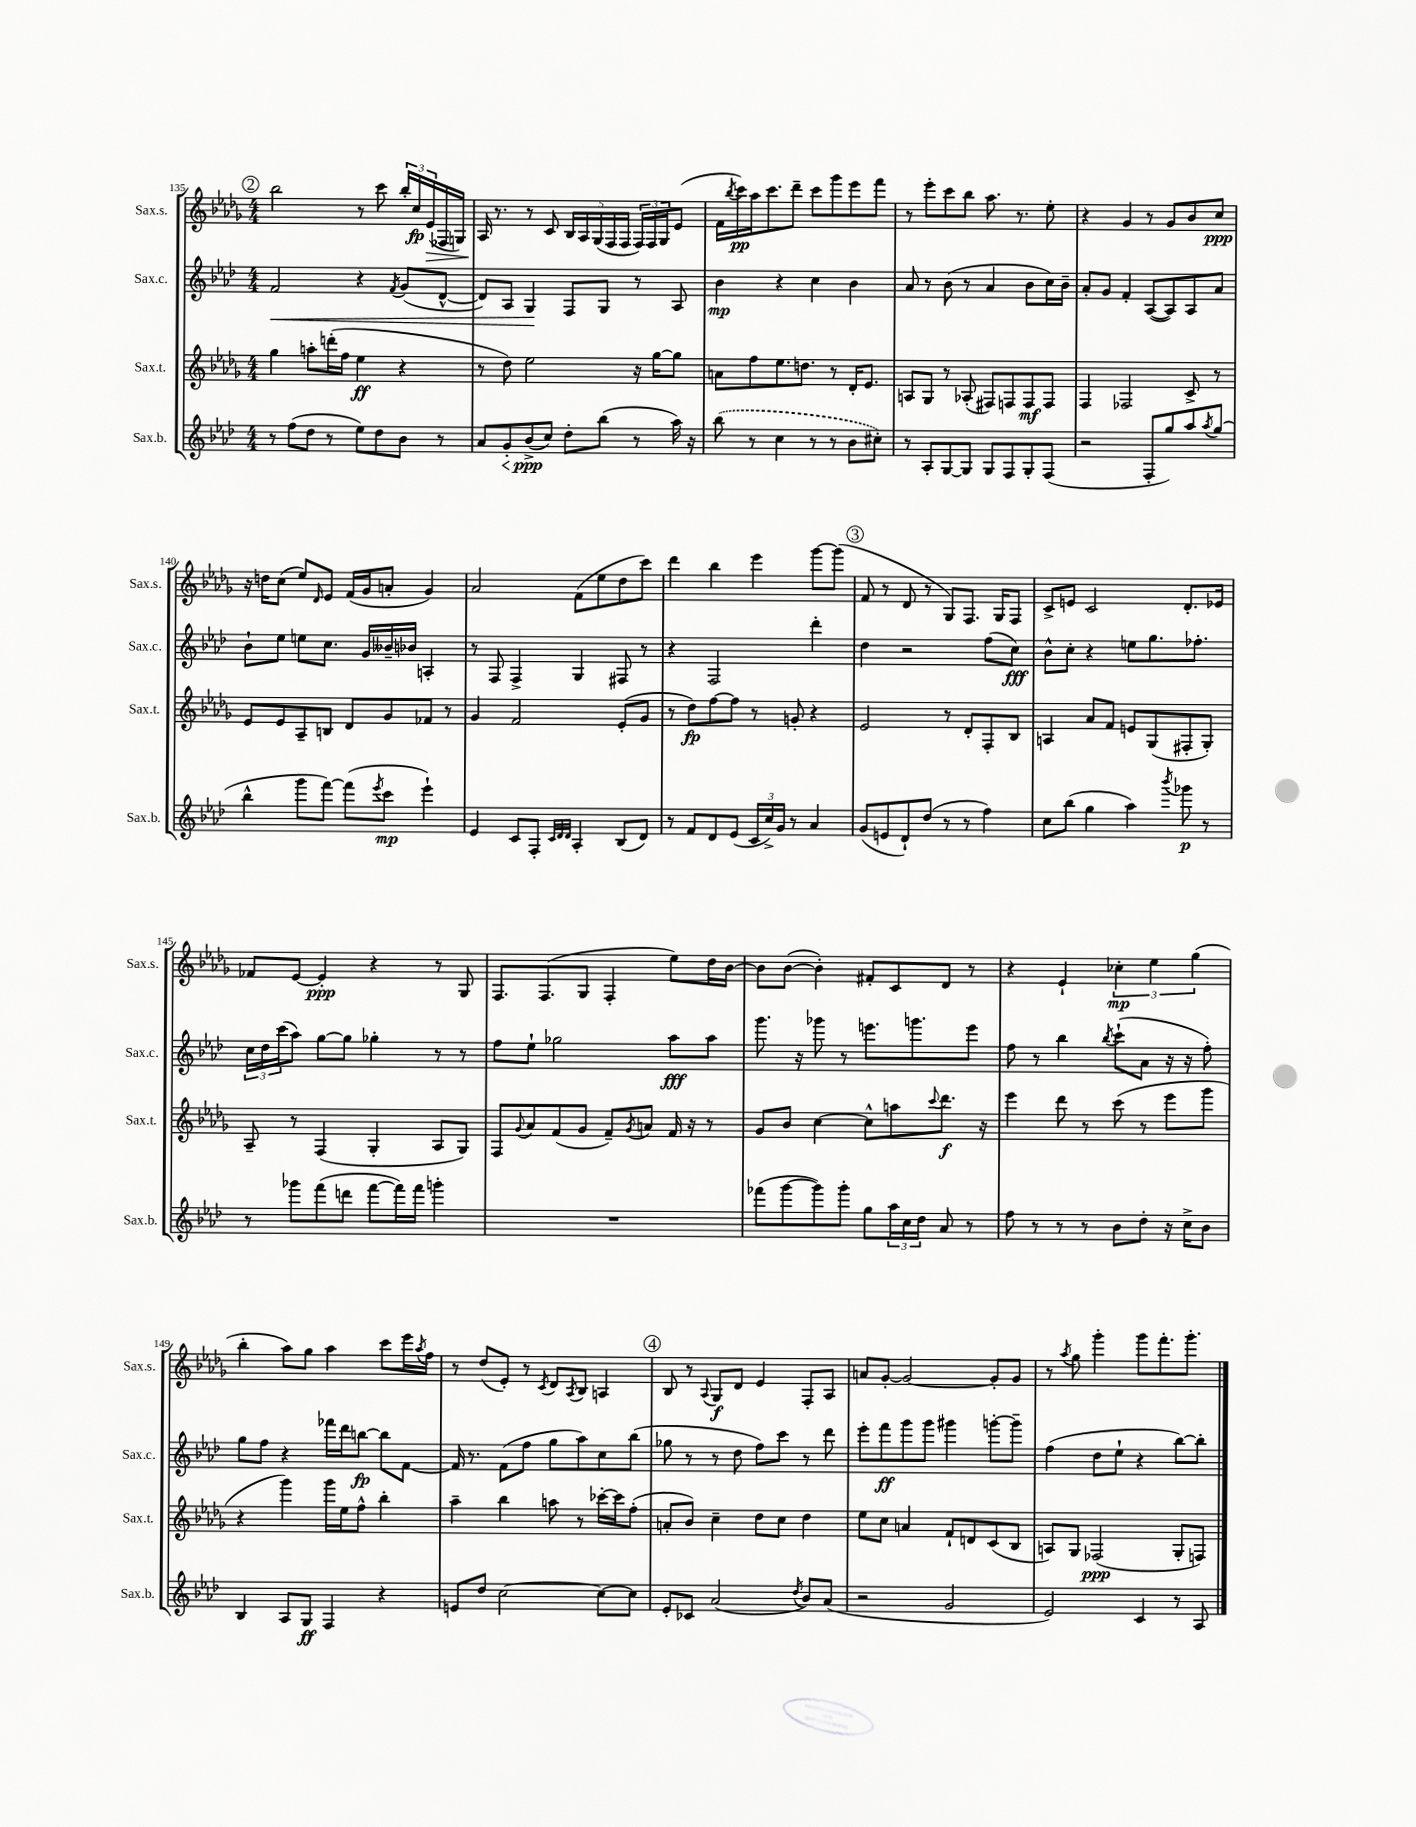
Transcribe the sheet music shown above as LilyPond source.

<<
\new StaffGroup <<
\new Staff = "s0" \with { instrumentName = "Sax.s." shortInstrumentName = "Sax.s." } {
    \clef treble \key des \major \numericTimeSignature \time 4/4
    \mark \markup { \circle "2" } bes''2 r8 c'''8 \tuplet 3/2 { bes''16-. c''16\fp ees'16\>( } fes16 g16) |
    aes16\! r8. r8 c'8 \tuplet 5/4 { bes16 aes16 ges16( f16 f16 } \tuplet 3/2 { f16) f16 ges16 } ees'8( |
    f'16 \acciaccatura { bes''8 } c'''16\pp) aes''16 c'''8. des'''8-- c'''8 ges'''8 ees'''8 f'''8 |
    r8 ees'''8-. c'''8 bes''8 aes''8. r8. ees''8-. |
    r4 ges'4 r8 ges'8 bes'8 c''8\ppp |
    r16 d''16 c''8( ees''8) \grace { des'16 } ees'8 f'16( ges'16 a'8-. ges'4) |
    aes'2 f'8( ees''8 des''8 c'''8) |
    des'''4 bes''4 ees'''4 ges'''8~ ges'''8( |
    \mark \markup { \circle "3" } f'8 r8 des'8 r8 ges8) f8. ges16 f8 |
    c'8-> e'8 c'2 des'8.-. ees'16 |
    fes'8 ees'8~ ees'4-.\ppp r4 r8 ges8 |
    f8. f8.( ges8 f4-. ees''8) des''16 bes'16~ |
    bes'8 bes'8~( bes'4-.) fis'8-. c'8 des'8 r8 |
    r4 ees'4-! \tuplet 3/2 { ces''4-.\mp ees''4 ges''4( } |
    bes''4-. aes''8) ges''8 aes''4 c'''8 ees'''16 \acciaccatura { aes''8 } f''16 |
    r8 des''8( ees'8-.) r8 \acciaccatura { c'8 } des'8 \acciaccatura { aes8 } bes8 a4 |
    \mark \markup { \circle "4" } bes8 r8 \appoggiatura { aes8 } ges8\f des'8 ees'4 f8-. aes8 |
    a'8 ges'8~-. ges'2~ ges'8-. ges'8 |
    r8 \acciaccatura { aes''8 } ges''8 ges'''4-. ges'''8 f'''8.-. ges'''8.-. \bar "|." |
}
\new Staff = "s1" \with { instrumentName = "Sax.c." shortInstrumentName = "Sax.c." } {
    \clef treble \key aes \major \numericTimeSignature \time 4/4
    \mark \markup { \circle "2" } f'2\< r4 \acciaccatura { f'8 } g'8( des'8~-^ |
    des'8) aes8 g4\! f8 g8 r8 aes8 |
    bes'4\mp r4 c''4 bes'4 |
    aes'8 r8 bes'8( r8 aes'4 bes'8 c''16) bes'16-- |
    aes'8-. g'8 f'4-. aes8~( aes8) aes8 aes'8 |
    bes'8-! ees''8 e''8 c''8. g'16 beses'16-- bes'16 a4-. |
    r8 f8 f4-> g4 fis8 r8 |
    r4 f2 des'''4-. |
    \mark \markup { \circle "3" } des''4 r2 f''8( c''8\fff) |
    bes'8-^ c''8-. r4 e''8 g''8. fes''8.-. |
    \tuplet 3/2 { c''16 des''16 c'''16( } aes''8) g''8~ g''8 ges''4-. r8 r8 |
    f''8 ees''8-! ges''2 aes''8\fff aes''8 |
    g'''8. r16 ges'''8 r8 e'''8. g'''8. e'''8 |
    f''8 r8 bes''4 \acciaccatura { bes''8 } c'''8-!( aes'8 r16 r16 f''8-.) |
    g''8 f''8 r4 fes'''16 des'''16 b''8~\fp b''8 f'8~ |
    f'16 r8. f'8( f''8 g''8 aes''8) c''8 bes''8( |
    \mark \markup { \circle "4" } ges''8 r8 r8 des''8 f''8) c'''8 r8 des'''8 |
    ees'''8-. f'''8\ff g'''8 g'''8 gis'''4 g'''8~-. g'''8-- |
    f''4( des''8 ees''8-! r4 bes''8~) bes''8-. \bar "|." |
}
\new Staff = "s2" \with { instrumentName = "Sax.t." shortInstrumentName = "Sax.t." } {
    \clef treble \key des \major \numericTimeSignature \time 4/4
    \mark \markup { \circle "2" } ges''4 a''8-. d'''16-.( f''16 ees''4\ff r4 |
    r8 des''8) ees''2 r16 ges''16~ ges''8 |
    a'8 f''8 ees''8. d''8. r8 des'16-. ees'8. |
    a8 ges8 r8 aes8-.( fis8) f8 f8\mf f8 |
    f4 fes2 c'8-> r8 |
    ees'8 ees'8 aes8-- b8 des'8 ges'8 fes'8 r8 |
    ges'4 f'2 ees'8-.( ges'8 |
    r8 des''8\fp) f''8~ f''8 r8 g'8-. r4 |
    \mark \markup { \circle "3" } ees'2 r8 des'8-. f8-. bes8 |
    a4 aes'8 f'8 e'8 ges8( fis8-. ges8-.) |
    aes8-- r8 f4( ges4-. aes8 ges8) |
    f8 \appoggiatura { ges'8 } aes'8 f'8( ges'8 f'8--) \acciaccatura { ges'8 } a'8 f'16 r16 r8 |
    ges'8 bes'8 c''4~ c''8-^ a''8 \appoggiatura { c'''8 } des'''8.\f r16 |
    ees'''4 des'''8 r8 c'''8( r8 ees'''8 ges'''8 |
    r4 ges'''4) ges'''16 ees''16 f''8-^ bes''4-. |
    aes''4-- bes''4 a''8 r8 ces'''16~-. ces'''16 f''8-.( |
    \mark \markup { \circle "4" } a'8-. bes'8) c''4-- des''8 c''8 des''4 |
    ees''8 c''8 a'4 f'8-! d'8 c'8( bes8 |
    a8) ges8 fes2\ppp( ges8-. f8) \bar "|." |
}
\new Staff = "s3" \with { instrumentName = "Sax.b." shortInstrumentName = "Sax.b." } {
    \clef treble \key aes \major \numericTimeSignature \time 4/4
    \mark \markup { \circle "2" } r8 f''8( des''8 r8 ees''8) des''8 bes'8 r8 |
    aes'8 g'8-.\< bes'8->\ppp\!( c''8) des''8-. bes''8( r8 aes''16) r16 |
    \once \slurDashed bes''8( r8 c''4 r8 r8 bes'8 cis''8-.) |
    r8 aes8-. g8~ g8 g8 f8 g8-. f8( |
    r2 f8-. g''8) aes''8 \acciaccatura { aes''8 } g''8( |
    bes''4-^ g'''8 f'''8~) f'''8( \acciaccatura { ees'''8 } c'''8\mp ees'''4-!) |
    ees'4 c'8 f8-. \grace { c'32 des'32 des'32 } aes4-. bes8( des'8) |
    r8 f'8 des'8 ees'8( \tuplet 3/2 { c'16 c''16->) g'16 } r8 aes'4 |
    \mark \markup { \circle "3" } g'8( e'8 des'8-!) des''8( r8 r8 f''4) |
    c''8 bes''8( g''4 aes''4) \acciaccatura { bes'''8 } ges'''8\p r8 |
    r8 ges'''8 f'''8( d'''8 f'''8~ f'''16) f'''16 g'''4-. |
    R1 |
    fes'''8( g'''8~ g'''8) g'''8-. g''8 \tuplet 3/2 { aes''16 c''16 des''16 } aes'8 r8 |
    f''8 r8 r8 r8 bes'8 des''8-. r16 c''16-> bes'8 |
    bes4 aes8 g8\ff f4 r4 |
    e'8 des''8 c''2~ c''8~ c''8 |
    \mark \markup { \circle "4" } ees'8-. ces'8 aes'2( \acciaccatura { des''8 } bes'8) aes'8( |
    r2 g'2 |
    ees'2) c'4 r8 aes8 \bar "|." |
}
>>
>>
\layout { \context { \Score currentBarNumber = #135 } }
